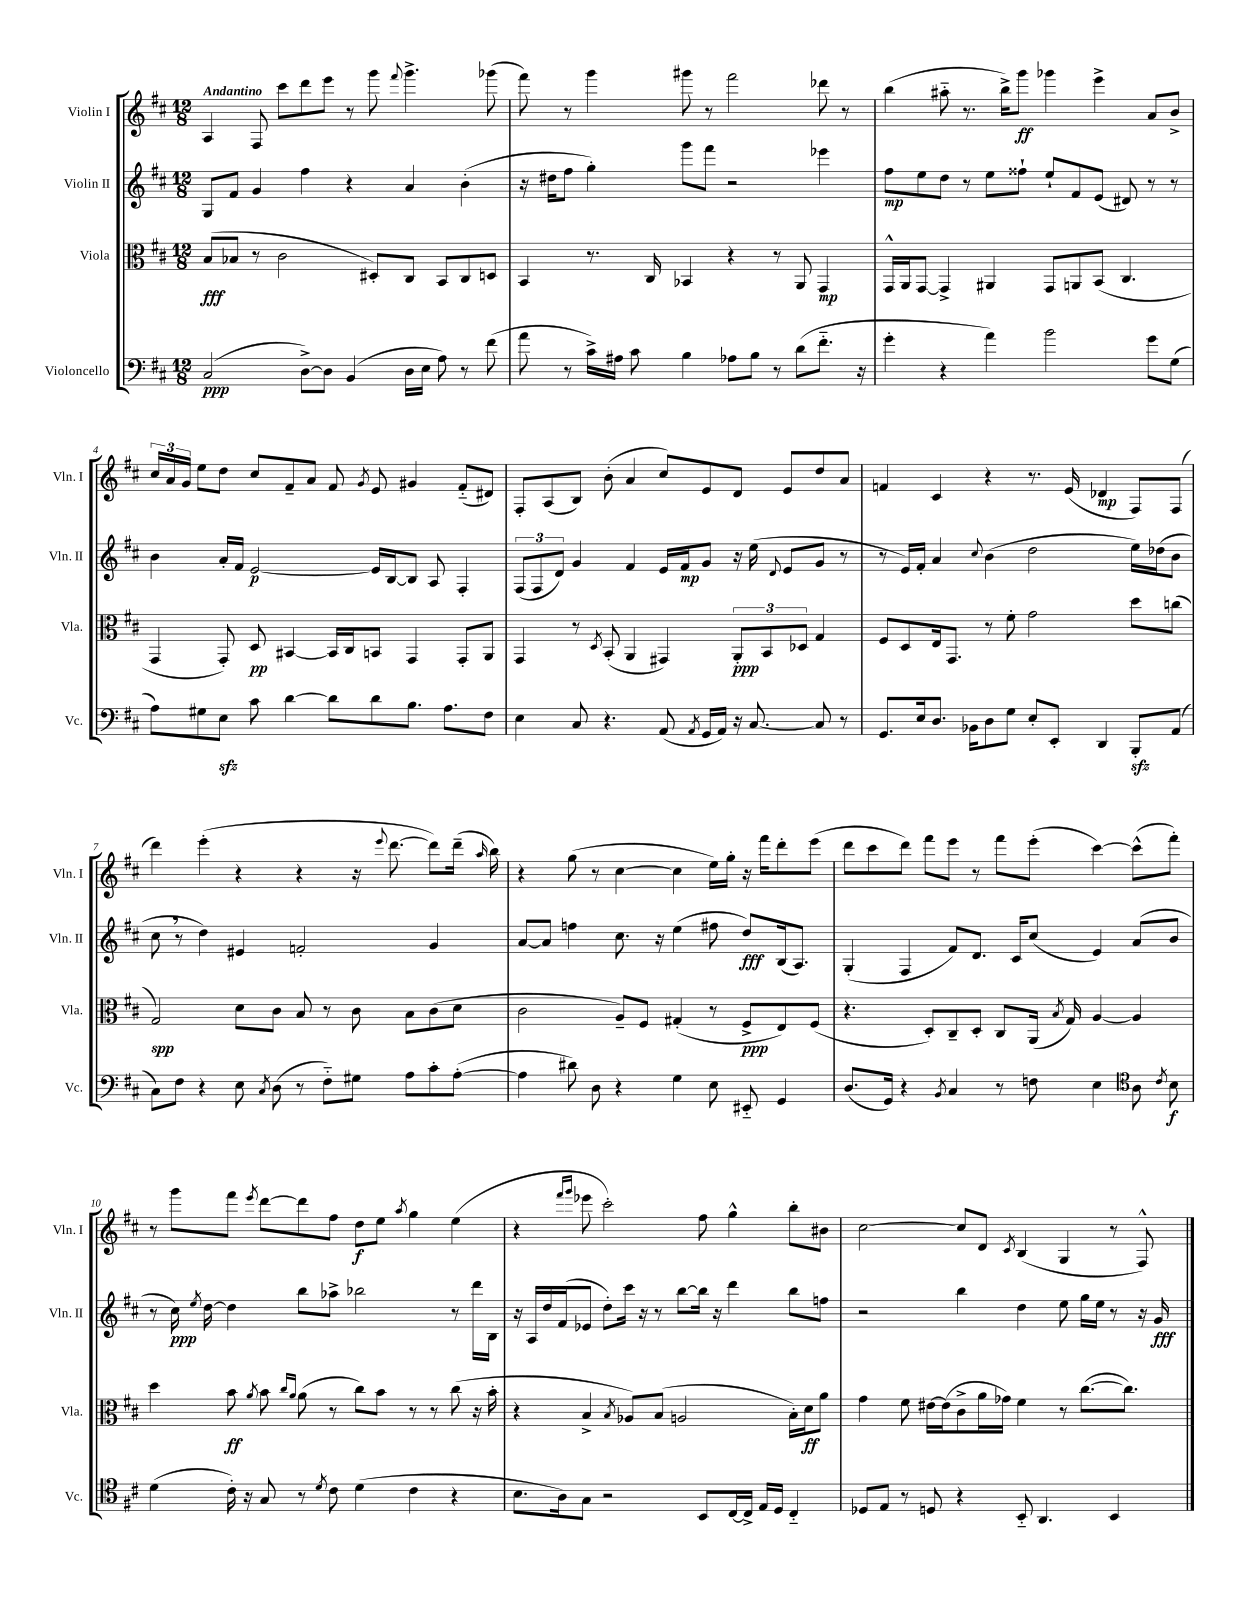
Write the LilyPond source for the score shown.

<<
\new StaffGroup <<
\new Staff = "s0" \with { instrumentName = "Violin I" shortInstrumentName = "Vln. I" } {
    \clef treble \key d \major \numericTimeSignature \time 12/8 \tempo "Andantino"
    \autoBeamOff a4 fis8 cis'''8[ d'''8 e'''8] r8 g'''8 \appoggiatura { fis'''8 } g'''4.-> ges'''8( |
    fis'''8) r8 g'''4 gis'''8 r8 fis'''2 des'''8 r8 |
    b''4( ais''8-_ r8. b''16[->) g'''8]\ff ges'''4 e'''4-> a'8[ b'8]-> |
    \tuplet 3/2 { cis''16[ a'16 g'16] } e''8[ d''8] cis''8[ fis'8-- a'8] fis'8 \acciaccatura { g'8 } e'8 gis'4 fis'8[-_( dis'8]) |
    fis8[-. a8( b8]) b'8-.( a'4 cis''8[) e'8 d'8] e'8[ d''8 a'8] |
    f'4 cis'4 r4 r8. e'16( des'4\mp fis8[) fis8]( |
    d'''4) e'''4-.( r4 r4 r16 \appoggiatura { e'''8 } d'''8.~ d'''8[) d'''16]--( \grace { a''16 } b''16) |
    r4 g''8( r8 cis''4~ cis''4 e''16[) g''16]-. r16 fis'''16[ d'''8-. e'''8]( |
    d'''8[ cis'''8 d'''8]) fis'''8[ e'''8] r8 fis'''8[ e'''8]-.( cis'''4~) cis'''8[-^( fis'''8]-.) |
    r8 g'''8[ fis'''8] \acciaccatura { e'''8 } d'''8[~ d'''8 fis''8] d''8[\f e''8] \acciaccatura { a''8 } g''4 e''4( |
    r4 \grace { fis'''16[ g'''16] } ees'''8 cis'''2-.) fis''8 g''4-^ b''8[-. bis'8] |
    cis''2~ cis''8[ d'8] \acciaccatura { cis'8 } b4( g4 r8 fis8-^) \bar "|." |
}
\new Staff = "s1" \with { instrumentName = "Violin II" shortInstrumentName = "Vln. II" } {
    \clef treble \key d \major \numericTimeSignature \time 12/8
    \autoBeamOff g8[ fis'8] g'4 fis''4 r4 a'4 b'4-.( |
    r16 dis''16[ fis''8] g''4-.) g'''8[ fis'''8] r2 ees'''4 |
    fis''8[\mp e''8 d''8] r8 e''8[ fisis''8]-! e''8[-! fis'8 e'8]( dis'8) r8 r8 |
    b'4 a'16[-. fis'16] e'2~\p e'16[ b16~ b8] a8 fis4-. |
    \tuplet 3/2 { fis8[( fis8 d'8]) } g'4 fis'4 e'16[ fis'16\mp g'8] r16 e''16( \appoggiatura { d'8 } e'8[ g'8] r8 |
    r8 e'16[) fis'16]-. a'4 \appoggiatura { cis''8 } b'4( d''2 e''16[) des''16( b'8] |
    cis''8 \breathe r8 d''4) eis'4 f'2-. g'4 |
    a'8[~ a'8] f''4 cis''8. r16 e''4( fis''8 d''8[\fff) b16( a8.]) |
    g4-.( fis4 fis'8[) d'8.] cis'16[ cis''8]( e'4) a'8[( b'8] |
    r8 cis''16\ppp) \acciaccatura { e''8 } d''16~ d''4 b''8[ aes''8]-> bes''2 r8 d'''16[ b16] |
    r16 a16[ d''16 fis'16( ees'8] d''8[-.) cis'''16] r16 r8 b''8[~ b''16] r16 d'''4 b''8[ f''8] |
    r2 b''4 d''4 e''8 g''16[ e''16] r8 r16 g'16\fff \bar "|." |
}
\new Staff = "s2" \with { instrumentName = "Viola" shortInstrumentName = "Vla." } {
    \clef alto \key d \major \numericTimeSignature \time 12/8
    \autoBeamOff b8[\fff( bes8] r8 cis'2 dis8[-.) cis8] b,8[ cis8 d8] |
    b,4 r8. cis16 bes,4 r4 r8 a,8 g,4\mp |
    g,16[-^ a,16 g,8]~ g,4-> ais,4 g,8[ a,8 b,8]( cis4. |
    g,4 g,8-.) d8\pp bis,4~ bis,16[ cis16 b,8] g,4 g,8[-. a,8] |
    g,4 r8 \acciaccatura { d8 } b,8-.( a,4 gis,4) \tuplet 3/2 { a,8[-.\ppp b,8 des8] } g4 |
    fis8[ d8 e16 g,8.] r8 fis'8-. g'2 d''8[ c''8]( |
    g2\spp) d'8[ cis'8] b8 r8 cis'8 b8[ cis'8( d'8] |
    cis'2 a8[--) fis8] gis4-.( r8 fis8[->\ppp e8) fis8]( |
    r4. d8[-.) cis8-- d8]-. cis8[ a,16]( \acciaccatura { b8 } g16) a4~ a4 |
    d''4 b'8\ff \acciaccatura { a'8 } b'8 \grace { cis''16[ a'16] } a'8( r8 cis''8[) b'8] r8 r8 cis''8( r16 b'16-. |
    r4 b4-> \acciaccatura { b8 } aes8[) b8]( a2 b16[-.) d'16\ff a'8] |
    g'4 fis'8 eis'16[~ eis'16( cis'8-> a'16 ges'16]) fis'4 r8 cis''8.[~( cis''8.]) \bar "|." |
}
\new Staff = "s3" \with { instrumentName = "Violoncello" shortInstrumentName = "Vc." } {
    \clef bass \key d \major \numericTimeSignature \time 12/8
    \autoBeamOff cis2\ppp( d8[~->) d8] b,4( d16[ e16] a8) r8 fis'8( |
    a'8 r8 cis'16[->) ais16] cis'8 b4 aes8[ b8] r8 d'8[( fis'8.]-_ r16 |
    g'4-. r4 a'4) b'2 g'8[ g8]( |
    a8[) gis8 e8]\sfz cis'8 d'4~ d'8[ d'8 b8.] a8.[ fis8] |
    e4 cis8 r4. a,8( \acciaccatura { a,8 } g,16[ a,16]) r16 cis8.~ cis8 r8 |
    g,8.[ e16 d8.] bes,16[ d8 g8] e8[-. e,8]-. d,4 b,,8[-.\sfz a,8]( |
    cis8[) fis8] r4 e8 \acciaccatura { cis8 } d8( r8 fis8[-_) gis8] a8[ cis'8-. a8]~-.( |
    a4 dis'8) d8 r4 g4 e8 eis,8-_ g,4 |
    d8.[( g,16]) r4 \acciaccatura { b,8 } cis4 r8 f8 e4 \clef tenor a8 \acciaccatura { cis'8 } b8\f |
    d'4( cis'16-.) r16 g8 r8 \acciaccatura { d'8 } cis'8 d'4( cis'4 r4 |
    b8.[ a16) g8] r2 b,8[ cis16~ cis16]-> e16[ d16] cis4-_ |
    des8[ e8] r8 d8 r4 b,8-_ a,4. b,4 \bar "|." |
}
>>
>>
